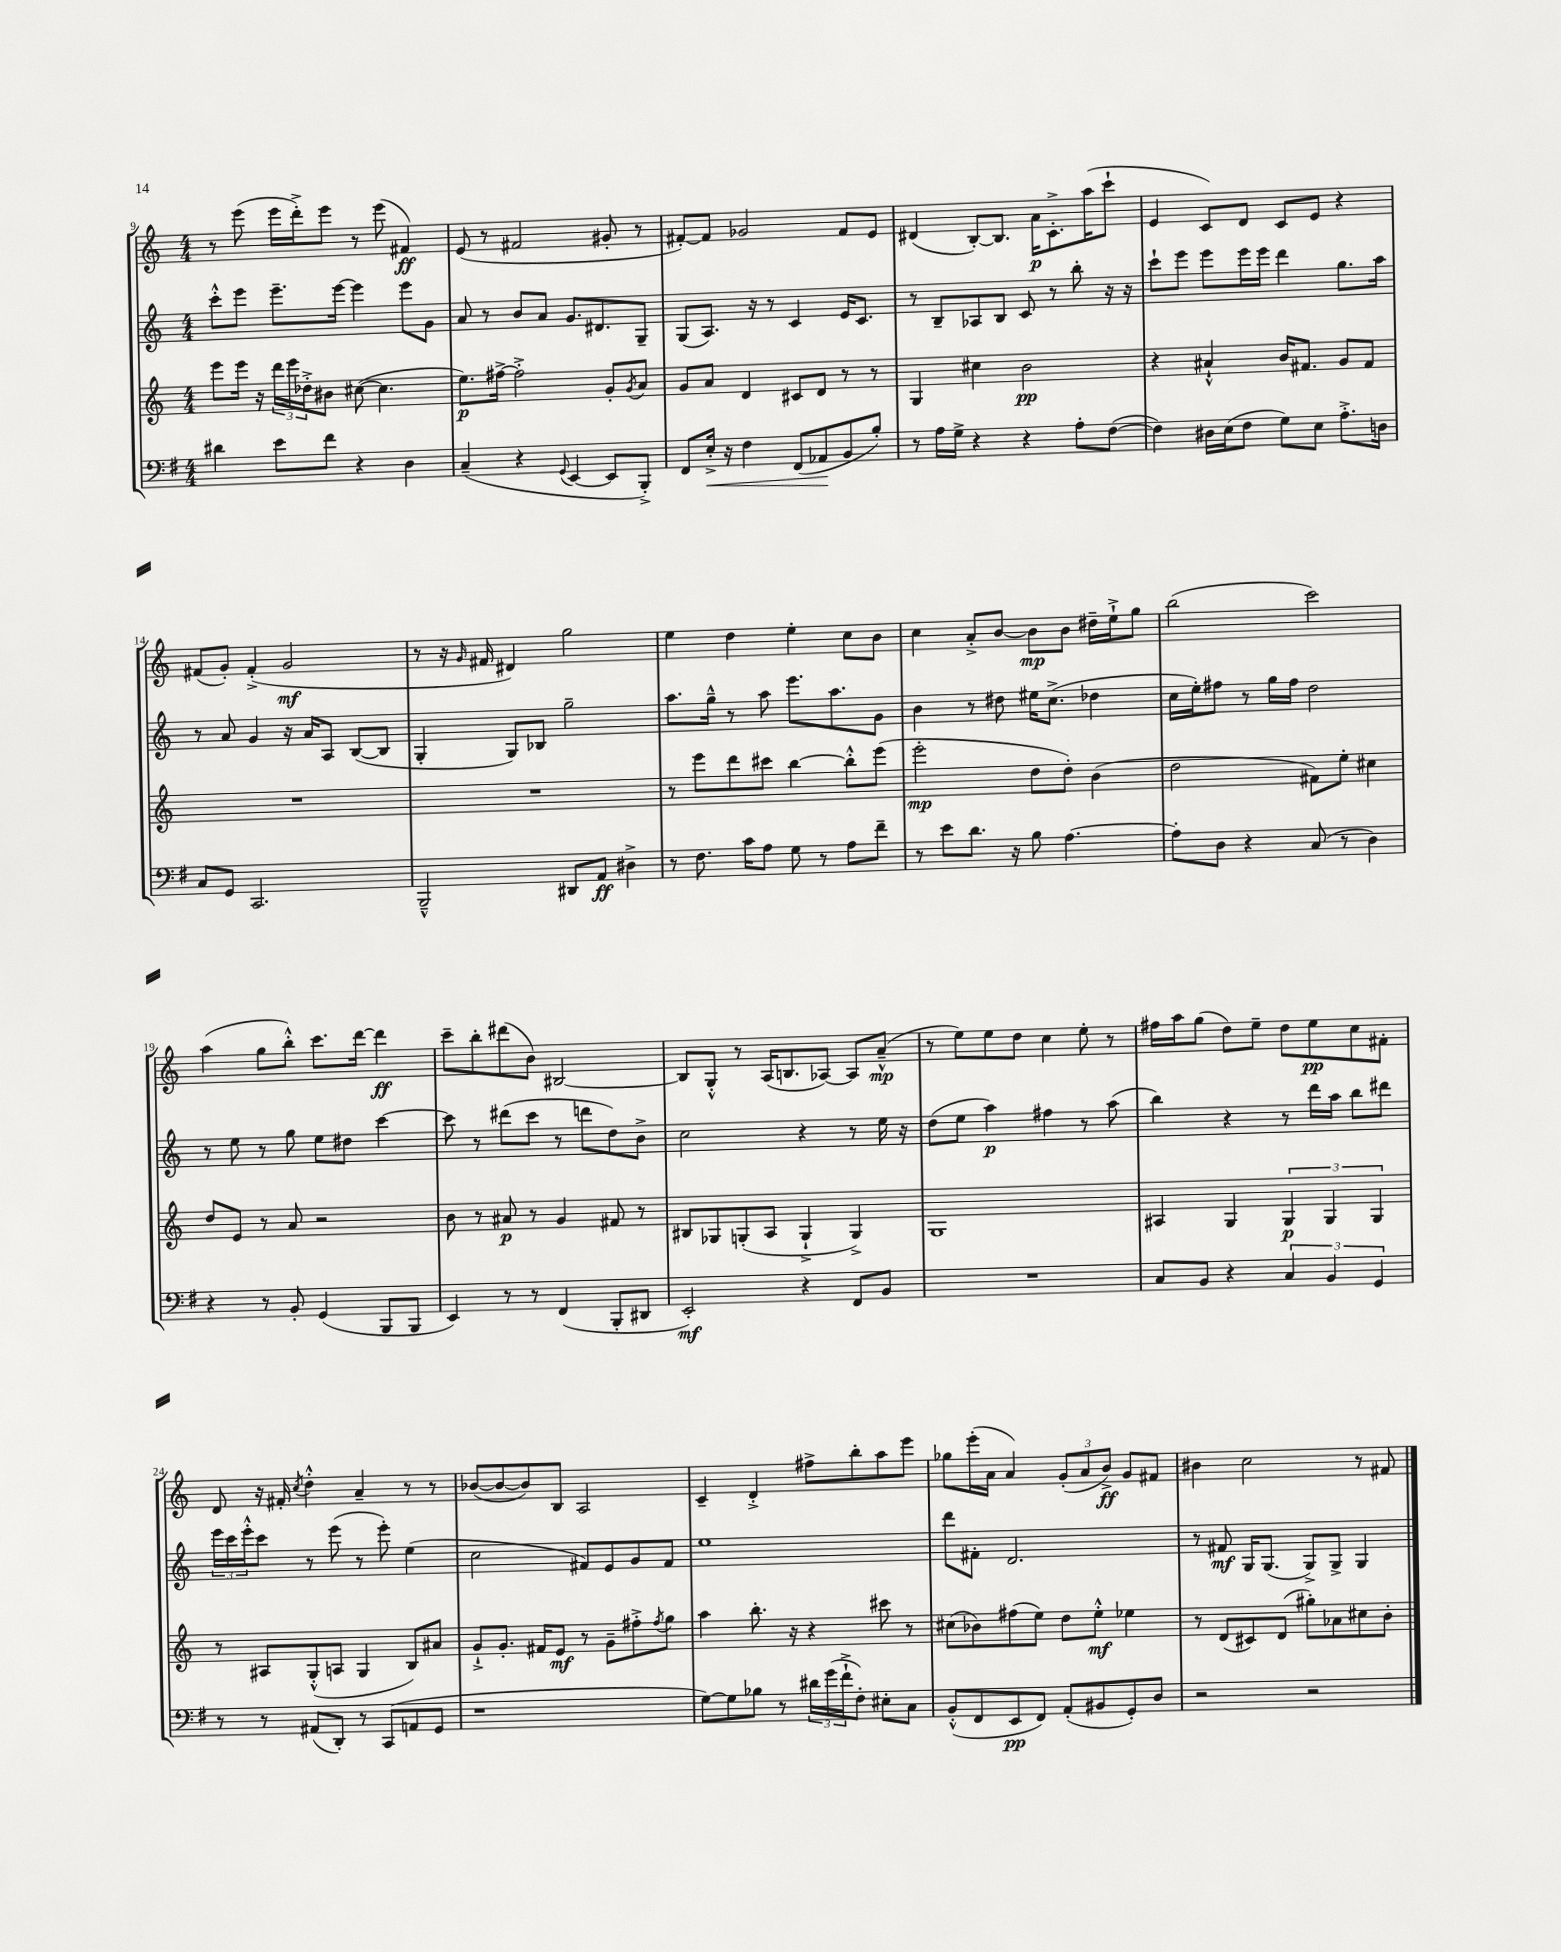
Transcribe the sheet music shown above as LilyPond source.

<<
\new StaffGroup <<
\new Staff = "s0" {
    \clef treble \key c \major \numericTimeSignature \time 4/4
    r8 e'''8( e'''16 d'''16-.->) e'''8 r8 e'''8( fis'4\ff) |
    e'8( r8 fis'2 gis'8-. r8 |
    fis'8~-.) fis'8 ges'2 fis'8 e'8 |
    dis'4( b8~-.) b8. a'16\p c'8.-.-> a''16( c'''8-! |
    e'4 c'8) d'8 c'8 e'8 r4 |
    fis'8( g'8-.) fis'4-.->( g'2\mf |
    r8 r16 \grace { g'16 } fis'16 dis'4) g''2 |
    e''4 d''4 e''4-. c''8 b'8 |
    c''4 a'8-.-> b'8~ b'8\mp b'8 dis''16-- e''16-!-> g''8 |
    b''2( c'''2) |
    a''4( g''8 b''8-.-^) c'''8. d'''16~ d'''4\ff |
    c'''8-- b''8-. dis'''8( b'8) bis2~ |
    bis8 g8-.-^ r8 a16( b8. aes8~) aes8 a'8---^\mp( |
    r8 e''8) e''8 d''8 c''4 e''8-. r8 |
    fis''16 a''16 g''8( d''8) e''8-- d''8 e''8\pp c''8 fis'8-. |
    d'8 r16 fis'16-. \acciaccatura { c''8 } d''4-.-^ a'4-- r8 r8 |
    bes'8~( bes'8~ bes'8) b8 a2 |
    c'4-- d'4-.-> fis''8-> b''8-. a''8 e'''8 |
    ges''8 e'''16-.( a'16 a'4) \tuplet 3/2 { g'8-.( a'8 b'8->\ff) } g'8 fis'8 |
    bis'4 c''2 r8 fis'8 \bar "|." |
}
\new Staff = "s1" {
    \clef treble \key c \major \numericTimeSignature \time 4/4
    c'''8-.-^ e'''8 e'''8.-- e'''16~ e'''4 e'''8 g'8 |
    a'8 r8 b'8 a'8 g'8. dis'8. g8-- |
    g8( a8.) r16 r8 c'4 e'16 c'8. |
    r8 b8-- aes8 b8 c'8 r8 b''8-. r16 r16 |
    c'''8-! e'''8 e'''8 e'''16 e'''16 d'''4 g''8. a''16 |
    r8 a'8 g'4 r16 a'16 a8 b8~( b8 |
    g4-. g8) bes8 g''2-- |
    a''8. g''16---^ r8 a''8 e'''8. a''8. g'8 |
    b'4 r8 dis''8 eis''16 c''8.->( des''4 |
    c''16 e''16-.) fis''8 r8 g''16 fis''16 d''2 |
    r8 e''8 r8 g''8 e''8 dis''8 c'''4~ |
    c'''8 r8 dis'''8( c'''8 r8 d'''8 d''8) b'8-> |
    c''2 r4 r8 e''16 r16 |
    d''8( e''8 a''4\p) fis''4 r8 a''8( |
    b''4) r4 r8 d'''16 a''16 b''8 dis'''8 |
    \tuplet 3/2 { e'''16 c'''16 e'''16-.-^ } c'''8 r8 e'''8( r8 e'''8-.) e''4( |
    c''2 fis'8) e'8 g'8 fis'8 |
    e''1 |
    d'''8 fis'8-. d'2. |
    r8 fis'8\mf g16 g8.( g8->) g8-> g4 \bar "|." |
}
\new Staff = "s2" {
    \clef treble \key c \major \numericTimeSignature \time 4/4
    e'''8 e'''16 r16 \tuplet 3/2 { d'''16 e'''16 des''16-.-> } bis'8 cis''8~( cis''4. |
    e''8.\p) fis''16~-> fis''2-.-> g'8-. \acciaccatura { g'8 } a'8 |
    g'8 a'8 d'4 cis'8 d'8 r8 r8 |
    g4 cis''4 b'2\pp |
    r4 ais'4-!-^ b'16 fis'8. g'8 fis'8 |
    R1 |
    R1 |
    r8 e'''8 d'''8 cis'''8 b''4~ b''8-.-^ e'''8( |
    e'''2-.\mp d''8 d''8-.) b'4( |
    d''2 fis'8) e''8-. cis''4 |
    d''8 e'8 r8 a'8 r2 |
    b'8 r8 ais'8\p r8 g'4 fis'8 r8 |
    bis8 ges8 g8-.( a8 g4-!-> g4->) |
    g1 |
    ais4 g4 \tuplet 3/2 { g4\p g4 g4 } |
    r8 ais8 g8-.-^( a8 g4 b8) ais'8 |
    g'8-!-> g'8.-. fis'16 e'8\mf r8 g'8-- fis''8-.-> \acciaccatura { fis''8 } g''8 |
    a''4 b''8.-. r16 r4 cis'''8 r8 |
    cis''8( bes'8) fis''8( e''8) d''8 e''8-.-^\mf ees''4 |
    r8 d'8( cis'8) d'8( gis''8-.) aes'8 cis''8 b'8-. \bar "|." |
}
\new Staff = "s3" {
    \clef bass \key g \major \numericTimeSignature \time 4/4
    dis'4 e'8 fis'8 r4 d4 |
    c4--( r4 \appoggiatura { g,8 } e,4~ e,8 b,,8-.->) |
    fis,8 e16-.->\< r16 fis4 fis,8( aes,8\! b,8 b8-.) |
    r8 a16 g16-> r4 r4 a8-. fis8~( |
    fis4) dis16 e16( fis8 g8) e8 a8.-.-> d16 |
    c8 g,8 c,2. |
    b,,2---^ dis,8 a,8\ff dis4-> |
    r8 fis8. c'16 a8 g8 r8 a8 fis'8-- |
    r8 e'8 d'8. r16 b8 a4.~ |
    a8-. d8 r4 c8( r8 d4) |
    r4 r8 b,8-. g,4( b,,8 b,,8 |
    e,4) r8 r8 fis,4( b,,8-. dis,8 |
    e,2-.\mf) r4 fis,8 b,8 |
    R1 |
    c8 b,8 r4 \tuplet 3/2 { c4 b,4 g,4 } |
    r8 r8 ais,8( d,8-.) r8 c,8( a,8 g,8 |
    r1 |
    g8~) g8 bes8 r8 \tuplet 3/2 { dis'16 g'16( fis'16-!-> } fis8-.) eis8-. c8 |
    b,8-.-^( fis,8 e,8\pp fis,8) a,8-.( bis,8 g,8-.) d8 |
    r2 r2 \bar "|." |
}
>>
>>
\layout { \context { \Score currentBarNumber = #9 } }
